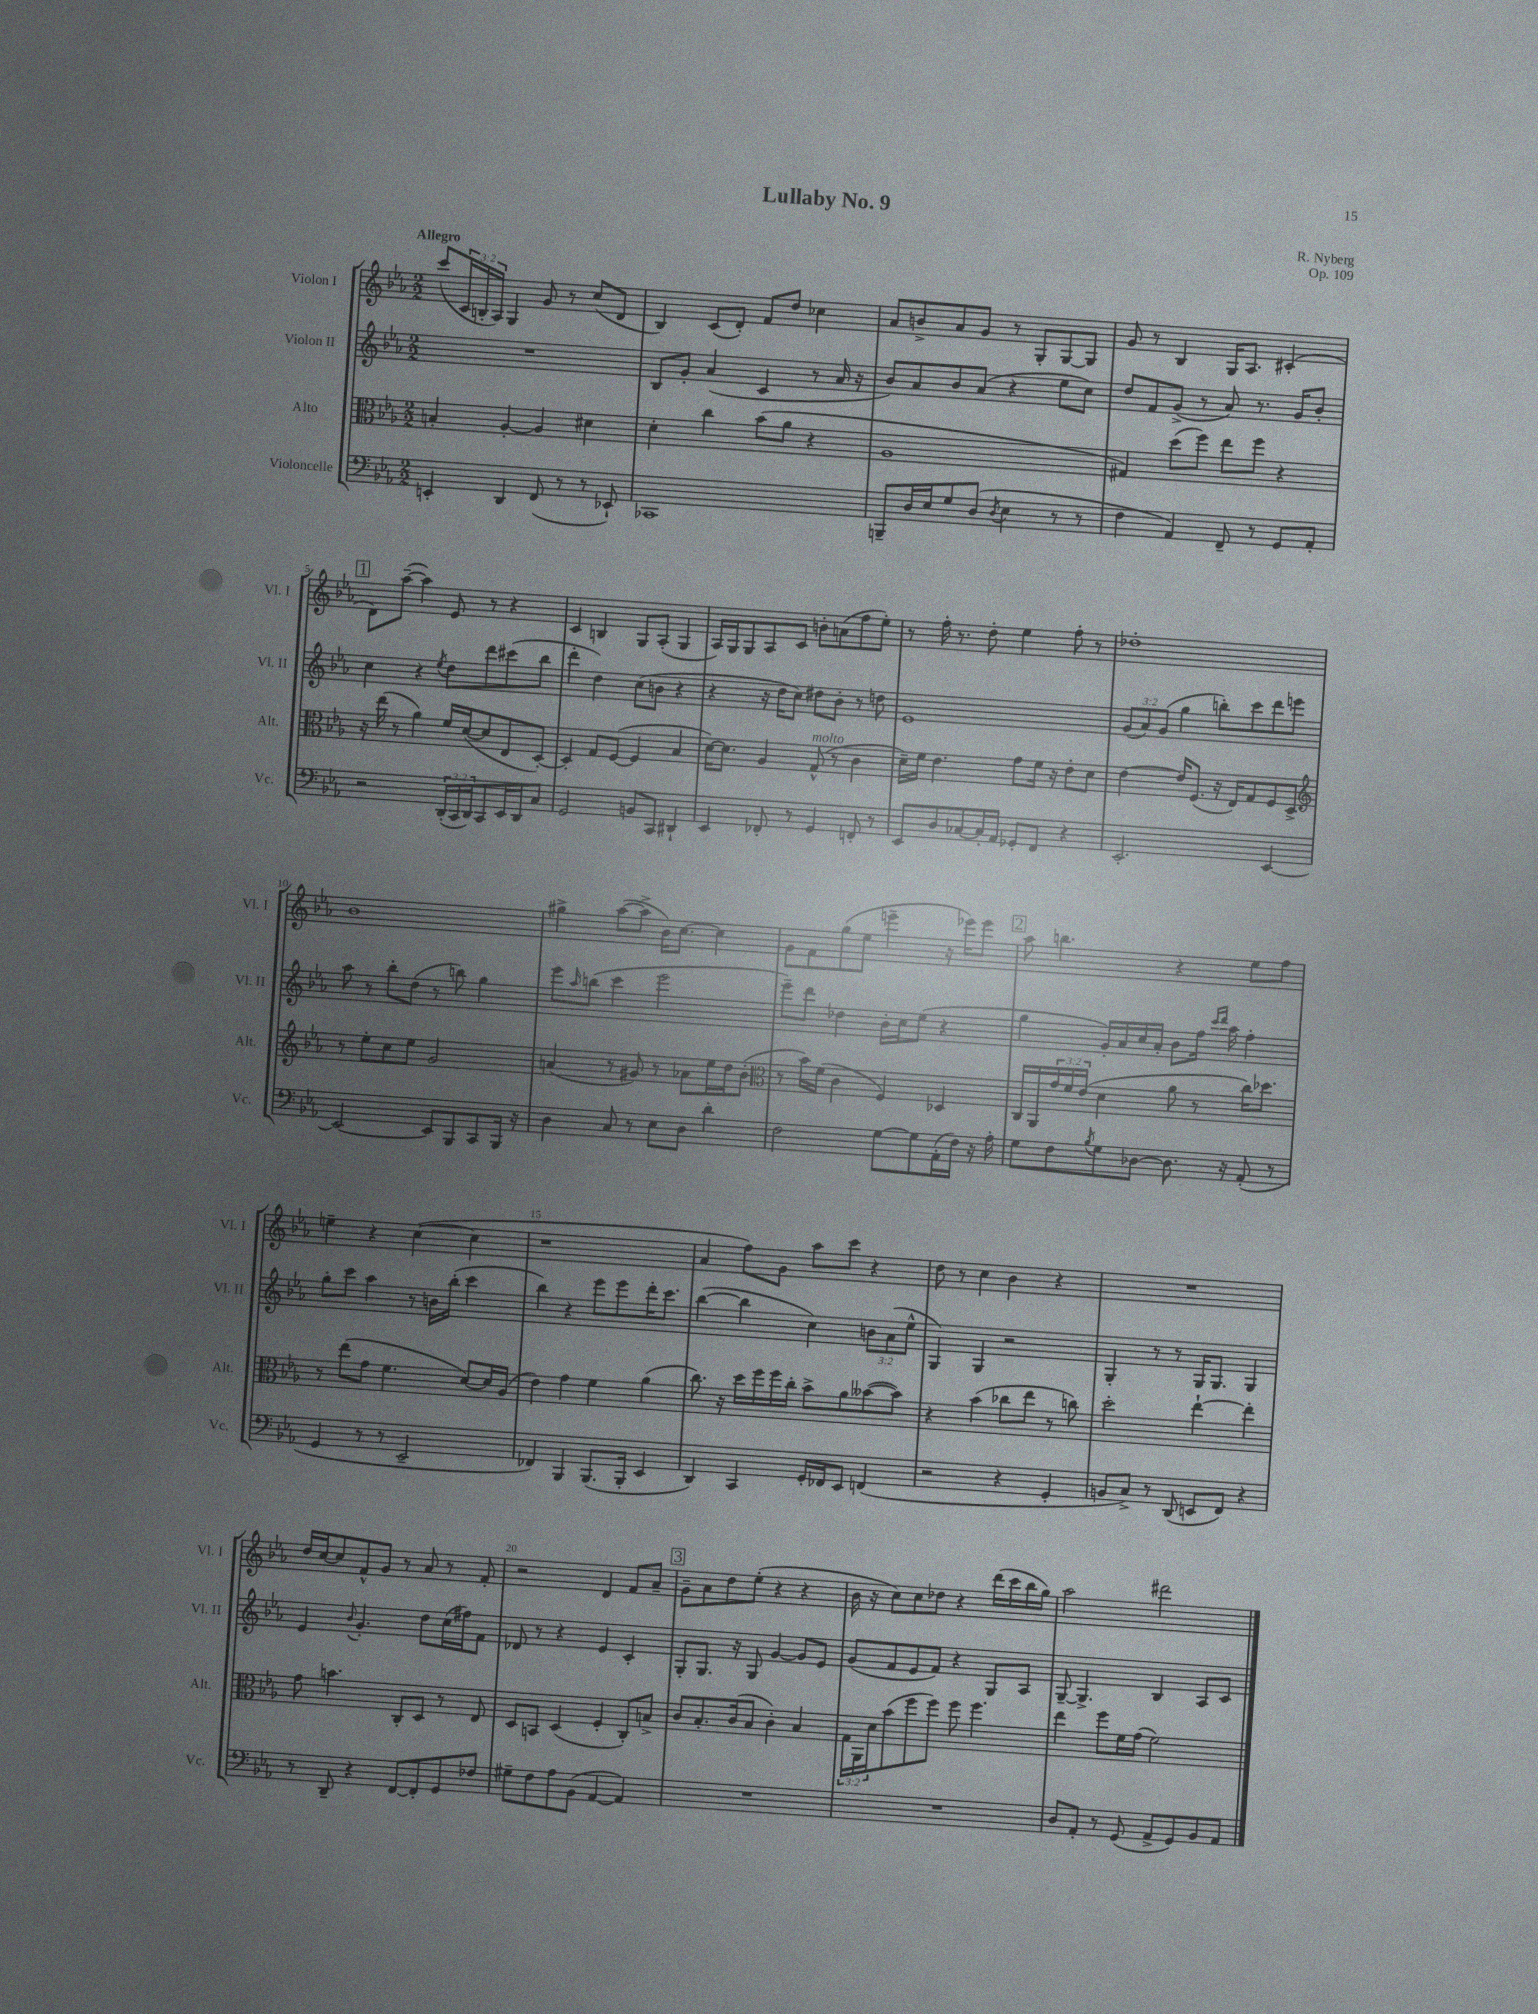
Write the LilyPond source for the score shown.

\header { title = "Lullaby No. 9" composer = "R. Nyberg" opus = "Op. 109" }
<<
\new StaffGroup <<
\new Staff = "s0" \with { instrumentName = "Violon I" shortInstrumentName = "Vl. I" } {
    \clef treble \key ees \major \numericTimeSignature \time 2/2 \override Staff.TupletNumber.text = #tuplet-number::calc-fraction-text \tempo "Allegro"
    c'''8( \tuplet 3/2 { c'16 b16-. aes16) } g4 g'8 r8 c''8( d'8 |
    bes4) c'8( d'8-.) f'8 d''8 ces''4 |
    aes'8 b'8-> aes'8 g'8 r8 g8-. g8~ g8 |
    g'8 r8 bes4 g16 aes8. cis'4-.( |
    \mark \markup { \box "1" } d'8) aes''8~--( aes''4) ees'8 r8 r4 |
    c'4 b4 g8 aes8-.( g4 |
    aes16) g16 g8 aes8 c'8 b'8-. a'8( f''8 ees''8-.) |
    r8 f''16-. r8. d''8-. ees''4 f''8-. r8 |
    des''1-. |
    bes'1 |
    gis''4-> aes''8~( aes''8-> bes'16) c''8.~ c''4 |
    g'8 f'8 g''8( ees''8 e'''4-- r16 ees'''16) ees'''8 |
    \mark \markup { \box "2" } aes''8 b''4. r4 ees''8 f''8 |
    e''4-- r4 c''4~( c''4 |
    r1 |
    aes'4 f''8) g'8 aes''8 c'''8 r4 |
    d''8 r8 c''4 bes'4 r4 |
    R1 |
    d''16 c''16~ c''8 f'8-^ g'8 r8 aes'8 r8 f'8-. |
    r2 d'4 f'8 aes'8-- |
    \mark \markup { \box "3" } g'8-- aes'8 d''8 ees''8-.( r4 r4 |
    bes'16 r16 c''8) c''8 des''8 r4 d'''16( c'''16 bes''16 g''16) |
    aes''2 dis'''2 \bar "|." |
}
\new Staff = "s1" \with { instrumentName = "Violon II" shortInstrumentName = "Vl. II" } {
    \clef treble \key ees \major \numericTimeSignature \time 2/2 \override Staff.TupletNumber.text = #tuplet-number::calc-fraction-text
    R1 |
    bes8 g'8-. aes'4( c'4 r8 aes'16 r16 |
    bes'8) aes'8 bes'8 aes'8( r4 ees''8 c''8) |
    d''8 f'8 g'8->( r8 aes'8) r8. g'16 bes'8-. |
    \mark \markup { \box "1" } c''4 r4 \acciaccatura { ees''8 } d''8 d'''8 cis'''8( bes''8 |
    d'''4-. d''4) c''8( b'8 r4 |
    r4 r16 d''16 c''8) dis''8 bes'8-. r8 d''8 |
    ees'1 |
    \tuplet 3/2 { g'8( aes'8) g'8( } g''4 b''8-.) c'''8 d'''8 e'''8 |
    aes''8 r8 bes''8-. d''8( r8 b''8) g''4 |
    ees'''8 \grace { aes''16 } b''8( c'''4 ees'''2 |
    ees'''8--) d'''8 des''4 bes'16-. c''16 ees''8( r4 |
    \mark \markup { \box "2" } g''4 g'16-.) aes'16 c''16 aes'16-. bes'8 f''16 \grace { c'''16 d'''16 } aes''16 f''4-. |
    g''8-. c'''8 aes''4 r8 b'16 bes''16-.( c'''4 |
    bes''4) r4 ees'''8 ees'''8 d'''16-. c'''8. |
    bes''4~( bes''4 c''4) \tuplet 3/2 { b'8 aes'8( ees''8-^ } |
    g4) g4 r2 |
    g4-. r8 r8 g16 g8. g4 |
    ees'4 \appoggiatura { bes'8 } g'4.-. d''8 c''16( fis''16) f'8 |
    des'8 r8 r4 ees'4 c'4-. |
    \mark \markup { \box "3" } g8-. g8. r16 g8 g'4~ g'8 ees'8 |
    g'8( f'8 ees'8 f'8) r4 g8 aes8 |
    g8~-- g4.-> bes4 aes8 c'8 \bar "|." |
}
\new Staff = "s2" \with { instrumentName = "Alto" shortInstrumentName = "Alt." } {
    \clef alto \key ees \major \numericTimeSignature \time 2/2 \override Staff.TupletNumber.text = #tuplet-number::calc-fraction-text
    b4-. aes4~-. aes4 dis'4 |
    d'4-. c''4 bes'8( aes'8 r4 |
    aes1 |
    gis4) d''8( f''8) ees''8 f''8 r4 |
    \mark \markup { \box "1" } r16 ees''16( r8 aes'4) f'16 d'16~( d'8 ees8 d8~-.) |
    d4-. g8 f8~( f4 bes4 |
    d'16~) d'8. aes4 g8-^^\markup { \italic "molto" }( r8 c'4 |
    d'16--) f'16 ees'4. g'8 f'16 r16 ees'8-. d'8 |
    ees'4~ ees'16 f8.( r16 ees16) g8 f8 d8-> |
    \clef treble r8 ees''8-. c''8 ees''8 g'2 |
    a'4( r8 gis'8) r8 aes'8 ees''16 d''16 bes'8-.( |
    \clef alto r8 bes'16) f'16( c'4 f4) des4 |
    \mark \markup { \box "2" } c16 aes,16 \tuplet 3/2 { g'16 f'16 ees'16( } d'4 aes'8 r8 c''16) des''8. |
    r8 ees''8( g'8 f'4. d'8~) d'16 aes16( |
    ees'4) g'4 f'4 aes'4( |
    c''8.) r16 d''16 f''16 f''16 c''16-. bes'8-> aes'8 beses'8~( beses'8) |
    r4 bes'4( ces''8 ees''8 r8 c''8) |
    d''2-. ees''4~-! ees''4-. |
    g'8 b'4. c8-. d8 r8 ees8 |
    d8 b,8 d4( f4-. c8-.) b8-> |
    \mark \markup { \box "3" } c'8 bes8.-. c'16( bes8 c'4-.) bes4 |
    \tuplet 3/2 { g16 aes,16 d'16 } bes'8( f''8 f''8) f''8 f''4. |
    ees''4 f''8 f'16 g'16( f'2) \bar "|." |
}
\new Staff = "s3" \with { instrumentName = "Violoncelle" shortInstrumentName = "Vc." } {
    \clef bass \key ees \major \numericTimeSignature \time 2/2 \override Staff.TupletNumber.text = #tuplet-number::calc-fraction-text
    e,4-. d,4 f,8( r8 r8 ees,8-!) |
    ces,1 |
    b,,8-- d16 ees16 g8 d8( \acciaccatura { d8 } ees4 r8 r8 |
    f4 aes,4) f,8-- r8 g,8 aes,8-. |
    \mark \markup { \box "1" } r2 \tuplet 3/2 { d,16-.( c,16 d,16) } c,8 ees,16 d,16 c8 |
    g,2 b,8 c,8 dis,4-! |
    ees,4 fes,8-. r8 g,4 f,8-. r8 |
    ees,8 d8 ces8~ ces16-. aes,16 ges,8-. f,8 r4 |
    ees,2.-. ees,4~ |
    ees,2~ ees,8 bes,,8 c,8 bes,,16 r16 |
    d4 c8 r8 ees8 d8 d'4-. |
    f2 g8~ g8 aes,16-.( f16) r16 aes16-. |
    \mark \markup { \box "2" } g8 f8 \acciaccatura { bes8 } g8 des8~ des8. r16 aes,8-.( r8 |
    g,4 r8 r8 ees,2-- |
    fes,4) bes,,4 bes,,8.( bes,,16-. ees,4 |
    d,4) c,4 g,16-. fes,16 ees,8 f,4( |
    r2 r4 g,4-. |
    b,8 c8->) r8 d,8( e,8 f,8) r4 |
    r8 d,8-- r4 f,8~ f,8-. g,8 fes8 |
    gis8-- f8 aes8 bes,8( aes,4~ aes,4) |
    \mark \markup { \box "3" } R1 |
    R1 |
    d8 aes,8-. r8 g,8( aes,8-> g,8) bes,8 aes,8 \bar "|." |
}
>>
>>
\layout { \context { \Score \override BarNumber.break-visibility = ##(#f #t #t) barNumberVisibility = #(every-nth-bar-number-visible 5) } }
